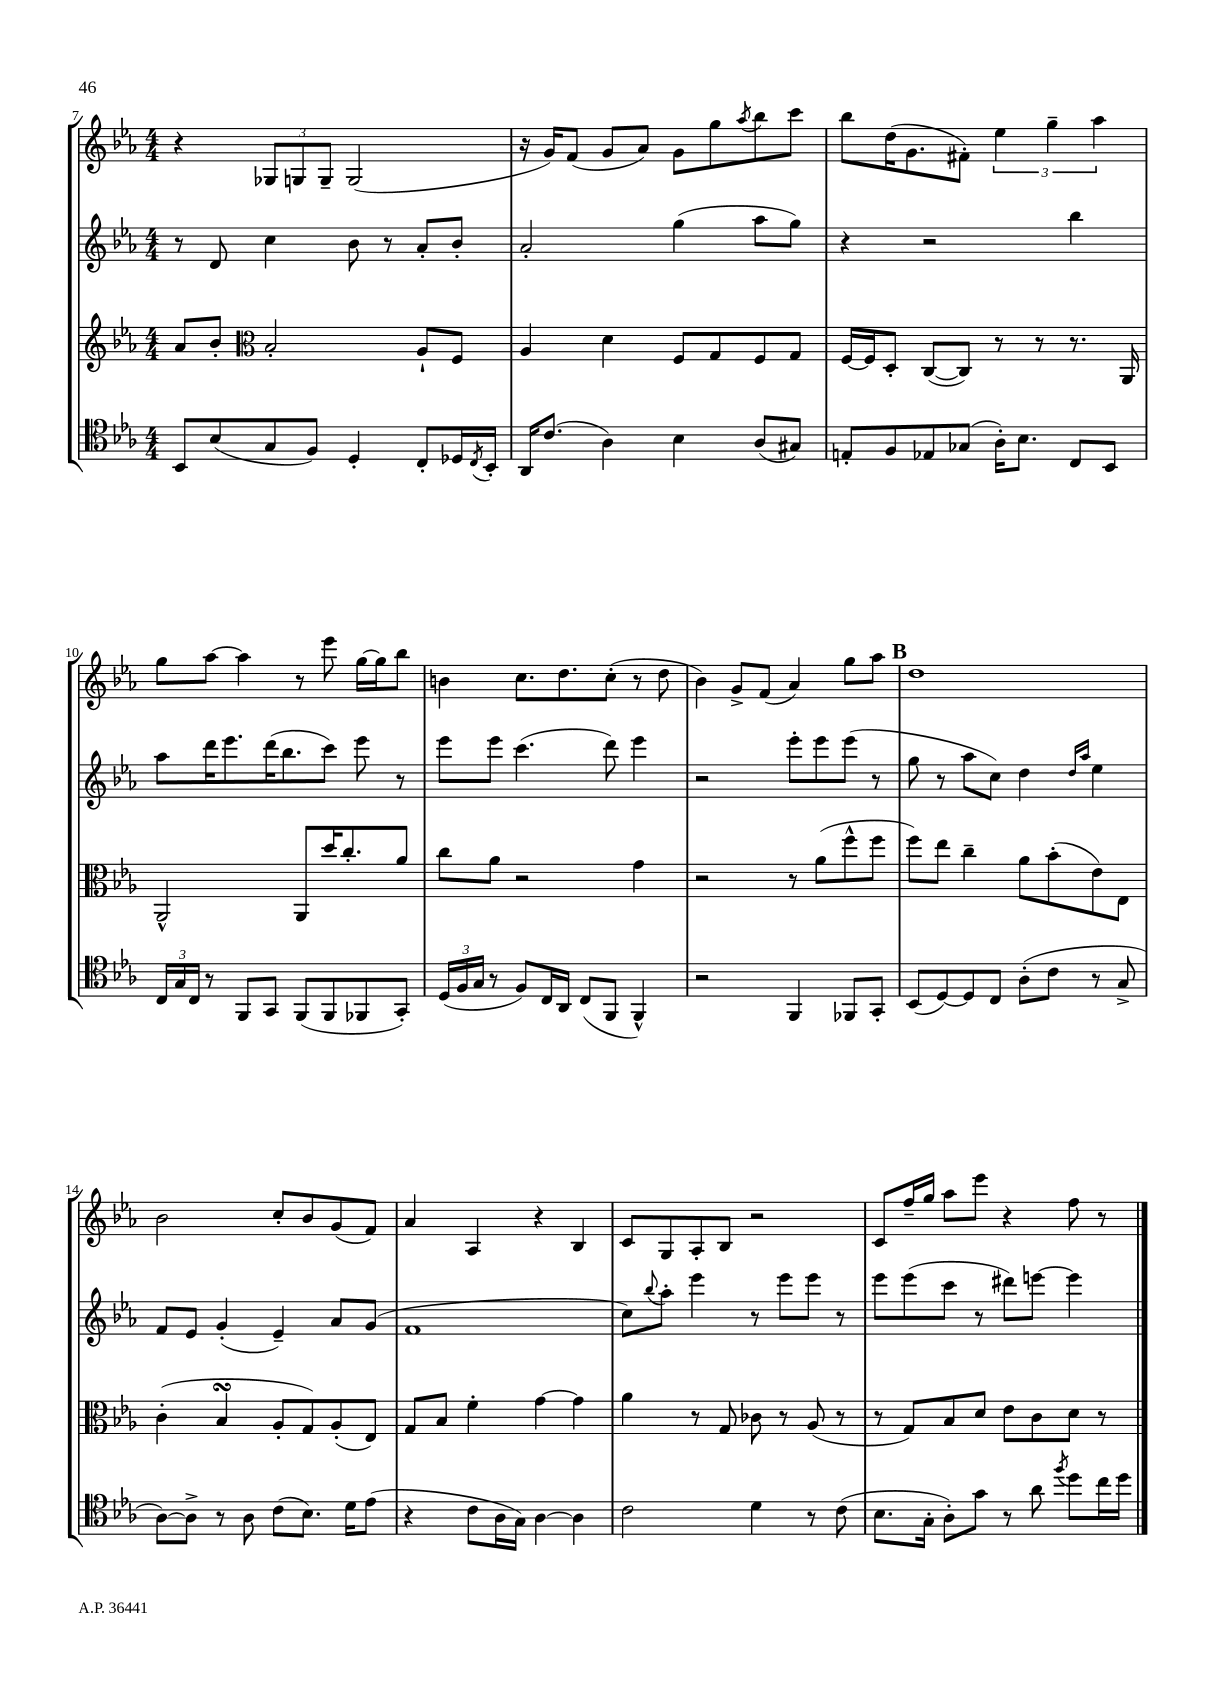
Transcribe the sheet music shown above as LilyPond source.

<<
\new StaffGroup <<
\new Staff = "s0" {
    \clef treble \key ees \major \numericTimeSignature \time 4/4
    r4 \tuplet 3/2 { ges8 g8 g8-- } g2( |
    r16 g'16) f'8( g'8 aes'8) g'8 g''8 \acciaccatura { aes''8 } bes''8 c'''8 |
    bes''8 d''16( g'8. fis'8-.) \tuplet 3/2 { ees''4 g''4-- aes''4 } |
    g''8 aes''8~ aes''4 r8 ees'''8 g''16~ g''16 bes''8 |
    b'4 c''8. d''8. c''8-.( r8 d''8 |
    bes'4) g'8-> f'8( aes'4) g''8 aes''8 |
    \mark \markup { \bold "B" } d''1 |
    bes'2 c''8-. bes'8 g'8( f'8) |
    aes'4 aes4 r4 bes4 |
    c'8 g8 aes8-. bes8 r2 |
    c'8 f''16-- g''16 aes''8 ees'''8 r4 f''8 r8 \bar "|." |
}
\new Staff = "s1" {
    \clef treble \key ees \major \numericTimeSignature \time 4/4
    r8 d'8 c''4 bes'8 r8 aes'8-. bes'8-. |
    aes'2-. g''4( aes''8 g''8) |
    r4 r2 bes''4 |
    aes''8 d'''16 ees'''8. d'''16( bes''8. c'''8) ees'''8 r8 |
    ees'''8 ees'''8 c'''4.( d'''8) ees'''4 |
    r2 ees'''8-. ees'''8 ees'''8( r8 |
    \mark \markup { \bold "B" } g''8 r8 aes''8 c''8) d''4 \grace { d''16 aes''16 } ees''4 |
    f'8 ees'8 g'4-.( ees'4--) aes'8 g'8( |
    f'1 |
    c''8) \appoggiatura { bes''8 } aes''8-. ees'''4 r8 ees'''8 ees'''8 r8 |
    ees'''8 ees'''8( c'''8 r8 dis'''8) e'''8~ e'''4 \bar "|." |
}
\new Staff = "s2" {
    \clef treble \key ees \major \numericTimeSignature \time 4/4
    aes'8 bes'8-. \clef alto bes2-. aes8-! f8 |
    aes4 d'4 f8 g8 f8 g8 |
    f16~ f16 d8-. c8~( c8) r8 r8 r8. aes,16 |
    aes,2-^ aes,8 d''16 c''8.-. aes'8 |
    c''8 aes'8 r2 g'4 |
    r2 r8 aes'8( f''8-^ f''8 |
    \mark \markup { \bold "B" } f''8) ees''8 c''4-- aes'8 bes'8-.( ees'8) ees8 |
    c'4-.( bes4\turn aes8-. g8) aes8-.( ees8) |
    g8 bes8 f'4-. g'4~ g'4 |
    aes'4 r8 g8 ces'8 r8 aes8( r8 |
    r8 g8) bes8 d'8 ees'8 c'8 d'8 r8 \bar "|." |
}
\new Staff = "s3" {
    \clef tenor \key ees \major \numericTimeSignature \time 4/4
    bes,8 bes8( g8 f8) d4-. c8-. des16 \acciaccatura { c8 } bes,16-. |
    aes,16 c'8.( aes4) bes4 aes8( gis8) |
    e8-. f8 ees8 ges8( aes16-.) bes8. c8 bes,8 |
    \tuplet 3/2 { c16 g16 c16 } r8 f,8 g,8 f,8( f,8 fes,8 g,8-.) |
    \tuplet 3/2 { d16( f16 g16 } r8 f8) c16 aes,16 c8( f,8 f,4-^) |
    r2 f,4 fes,8 g,8-. |
    \mark \markup { \bold "B" } bes,8( d8~) d8 c8 aes8-.( c'8 r8 g8-> |
    aes8~) aes8-> r8 aes8 c'8( bes8.) d'16 ees'8( |
    r4 c'8 aes16 g16) aes4~ aes4 |
    c'2 d'4 r8 c'8( |
    bes8. g16-. aes8-.) g'8 r8 aes'8 \acciaccatura { f''8 } d''8 c''16 d''16 \bar "|." |
}
>>
>>
\layout { \context { \Score currentBarNumber = #7 } }
